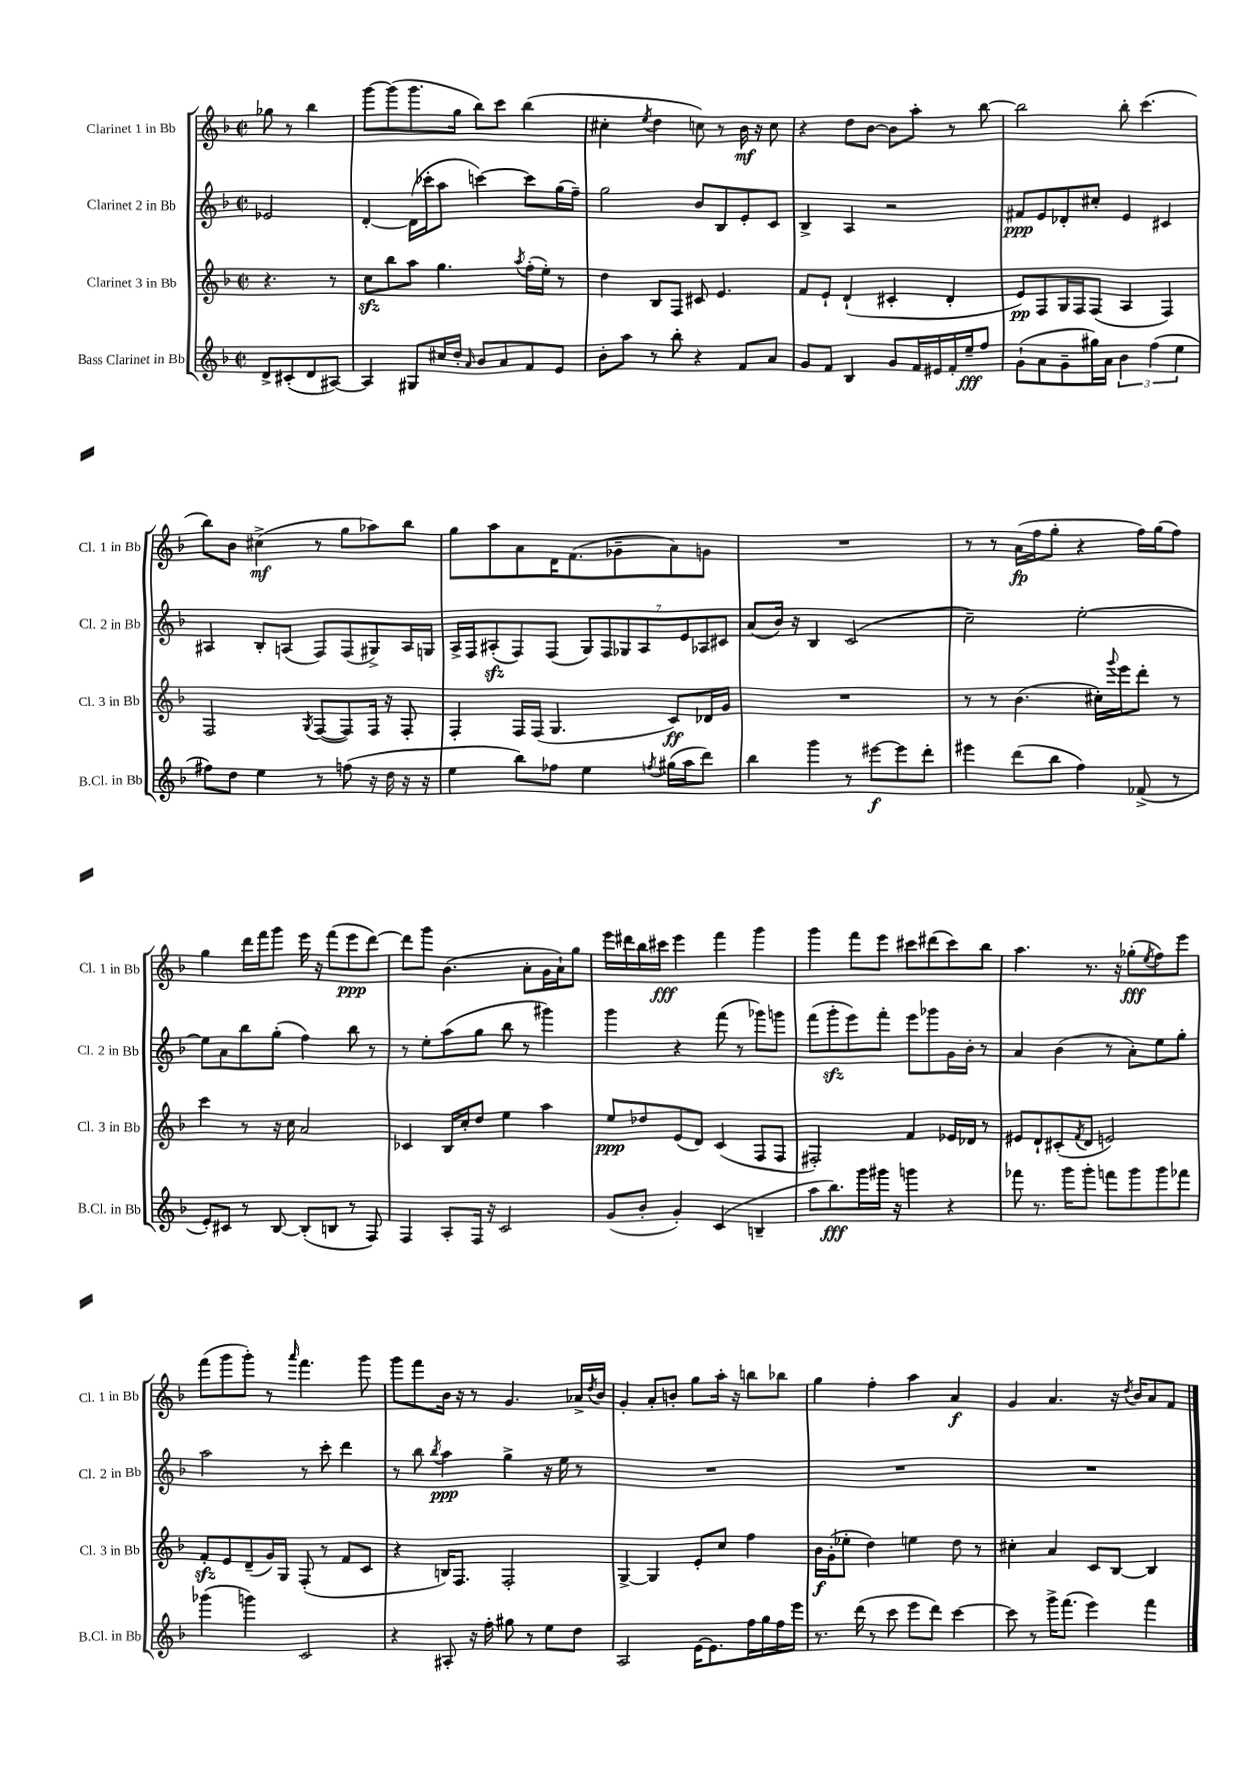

**kern	**kern	**kern	**kern
*staff4	*staff3	*staff2	*staff1
*clefG2	*clefG2	*clefG2	*clefG2
*k[b-]	*k[b-]	*k[b-]	*k[b-]
*M2/2	*M2/2	*M2/2	*M2/2
*met(c|)	*met(c|)	*met(c|)	*met(c|)
8d^	4.r	2e-	8gg-
(8c#'	.	.	8r
8d	.	.	4bb-
[8A#)	8r	.	.
=	=	=	=
4A#]	8cc	[4d'	[8ggg
.	8bb-	.	(8ggg]
8G#	8aa	(16d]	8.ggg
.	.	16ccc-'	.
16cc#	4.gg	8aa	.
16dd'	.	.	16gg
16qqa	.	.	.
8b-	.	[4ccc)	8bb-)
8a	.	.	8ccc
.	8qaa	.	.
8f	(16ff'	8ccc]	(4bb-
.	16ee')	.	.
8e	8r	(16gg	.
.	.	16ff~)	.
=	=	=	=
8b-'	4dd	2gg	4cc#'
8aa	.	.	.
.	.	.	8qee
8r	8B-	.	4dd
8bb-'	8F	.	.
4r	8c#	8b-	8cc)
.	4.e	8B-	8r
8f	.	8e'	16b-
.	.	.	16r
8a	.	8c	8cc
=	=	=	=
8g	8f	4B-^	4r
8f	8e`	.	.
4B-	(4d`	4A	8dd
.	.	.	[8b-
8g	4c#'	2r	8b-]
16f	.	.	8aa'
16e#	.	.	.
16f'	4d'	.	8r
16ee~	.	.	.
8ff	.	.	[8bb-
=	=	=	=
(8g`	8e)	8f#	2bb-]
8a	8F	8e	.
8g~	16G	8d-'	.
.	16F	.	.
16gg#)	(8F	8cc#'	.
16a	.	.	.
6b-	4A	4e	8bb-'
.	.	.	(4.ccc
(6ff	.	.	.
.	4F)	4c#	.
6ee	.	.	.
=	=	=	=
8ff#)	2F	4A#	8bb-)
8dd	.	.	8b-
4ee	.	8B-'	(4cc#^
.	.	(8A	.
.	8qG	.	.
8r	([8F	8F)	8r
(8ff	8F])	(8F	8gg
16r	16F	8G#^)	8aa-)
16dd	16r	.	.
16r	8F'	16A	8bb-
16r	.	16G	.
=	=	=	=
4ee	4F'	16A^	8gg
.	.	16F	.
.	.	(8A#'	8aa
8bb-)	16F	8F)	8a
.	(16F	.	.
8ff-	4.G	(8F	16d
.	.	.	(8.f
4ee	.	14G)	.
.	.	14F	.
.	.	.	8g-~
.	.	14G-	.
.	.	14A#	.
8qff	.	.	.
(16gg#	8c)	.	8a)
.	.	14e	.
16aa	.	.	.
.	.	14A-	.
8ddd)	16d-	.	8g
.	.	14c#	.
.	16g	.	.
=	=	=	=
4bb-	1r	(8a	1r
.	.	16b-)	.
.	.	16r	.
4ggg	.	4B-	.
8r	.	(2c	.
[8eee#	.	.	.
8eee#]	.	.	.
8ddd'	.	.	.
=	=	=	=
4eee#	8r	2cc~)	8r
.	8r	.	8r
(8ddd	(4.b-	.	(16a
.	.	.	16ff
8bb-	.	.	8gg'
4ff)	.	[2ee'	4r
.	16cc#')	.	.
.	8qqggg	.	.
.	16eee	.	.
(8f-^	8ddd'	.	16ff)
.	.	.	(16gg
8r	8r	.	8ff)
=	=	=	=
8e')	4ccc	8ee]	4gg
8c#	.	8a	.
8r	8r	8bb-	16ddd
.	.	.	16fff
[8B-	16r	(8gg'	8ggg
.	16cc	.	.
(8B-']	2a	4ff)	16eee
.	.	.	16r
8B	.	.	(8fff
8r	.	8bb-	8eee
8F)	.	8r	[8ddd)
=	=	=	=
4F	4c-	8r	8ddd]
.	.	8ee'	8ggg
8A'	16B-	(8aa	(4.b-
.	16cc'	.	.
16F	8dd	8gg	.
16r	.	.	.
2c	4ee	8bb-	.
.	.	8r	8a'
.	4aa	4ggg#)	16g
.	.	.	16a`)
.	.	.	8gg
=	=	=	=
(8g	8ee	4ggg	16eee
.	.	.	16ddd#
8b-'	8dd-	.	16bb-
.	.	.	16ccc#
4g')	(8e	4r	4eee
.	8d)	.	.
(4c	(4c	(8fff	4fff
.	.	8r	.
4B~	8F	8ggg-)	4ggg
.	8F	8ggg	.
=	=	=	=
8aa	2F#')	(8fff	4ggg
8.bb-)	.	8ggg'	.
.	.	8eee)	8fff
16ggg	.	.	.
16ggg#	.	8fff'	8eee
16r	.	.	.
4ggg	4f	8eee	8ccc#
.	.	8ggg-	(8ddd#
4r	16e-	16g	8ccc#)
.	16d-	16b-'	.
.	8r	8r	8bb-
=	=	=	=
8fff-	8e#	4a	4.aa
8.r	8d`	.	.
.	(8c#'	(4b-	.
16ggg	.	.	.
.	8qf	.	.
8ggg'	8d	.	8.r
8fff	2e)	8r	.
.	.	.	16r
8ggg	.	8a')	(8gg-'
.	.	.	8qee
8ggg	.	8ee	8ff)
8fff-	.	8gg'	8eee
=	=	=	=
(4ggg-	8f'	2aa	(8fff
.	8e	.	8ggg
4ggg)	(8d~	.	8ggg')
.	16g)	.	8r
.	16G	.	.
.	.	.	16qqaaa
2c	(8F'	8r	4.fff
.	8r	8ccc'	.
.	8f	4ddd	.
.	8c	.	8ggg
=	=	=	=
4r	4r	8r	8ggg
.	.	8bb-	8fff
.	.	8qbb-	.
8A#'	16B)	4aa	16b-
.	8.F	.	16r
16r	.	.	8r
16ff'	.	.	.
8gg#	2F'	4gg^	4.g
8r	.	.	.
8ee	.	16r	.
.	.	16ee	.
8dd	.	8r	16a-^
.	.	.	8qdd
.	.	.	16b-
=	=	=	=
2A	[4G^	1r	4g'
.	4G]	.	8a'
.	.	.	8b'
[16e	8e'	.	8gg
8.e]	.	.	.
.	8cc	.	16aa'
.	.	.	16r
16ff	4ff	.	8bb
16gg	.	.	.
16ff	.	.	8bb-
16eee	.	.	.
=	=	=	=
8.r	16b-	1r	4gg
.	(16g'	.	.
.	8ee-'	.	.
(16ddd	.	.	.
8r	4dd)	.	4ff'
8ccc	.	.	.
8eee	4ee	.	4aa
8ddd)	.	.	.
[4ccc	8dd	.	4a
.	8r	.	.
=	=	=	=
8ccc]	4cc#'	1r	4g
8r	.	.	.
16ggg^	4a	.	4.a
(8.fff	.	.	.
4eee)	8c	.	.
.	[8B-	.	16r
.	.	.	8qdd
.	.	.	16b-
4fff	4B-]	.	8a
.	.	.	8f
==	==	==	==
*-	*-	*-	*-
